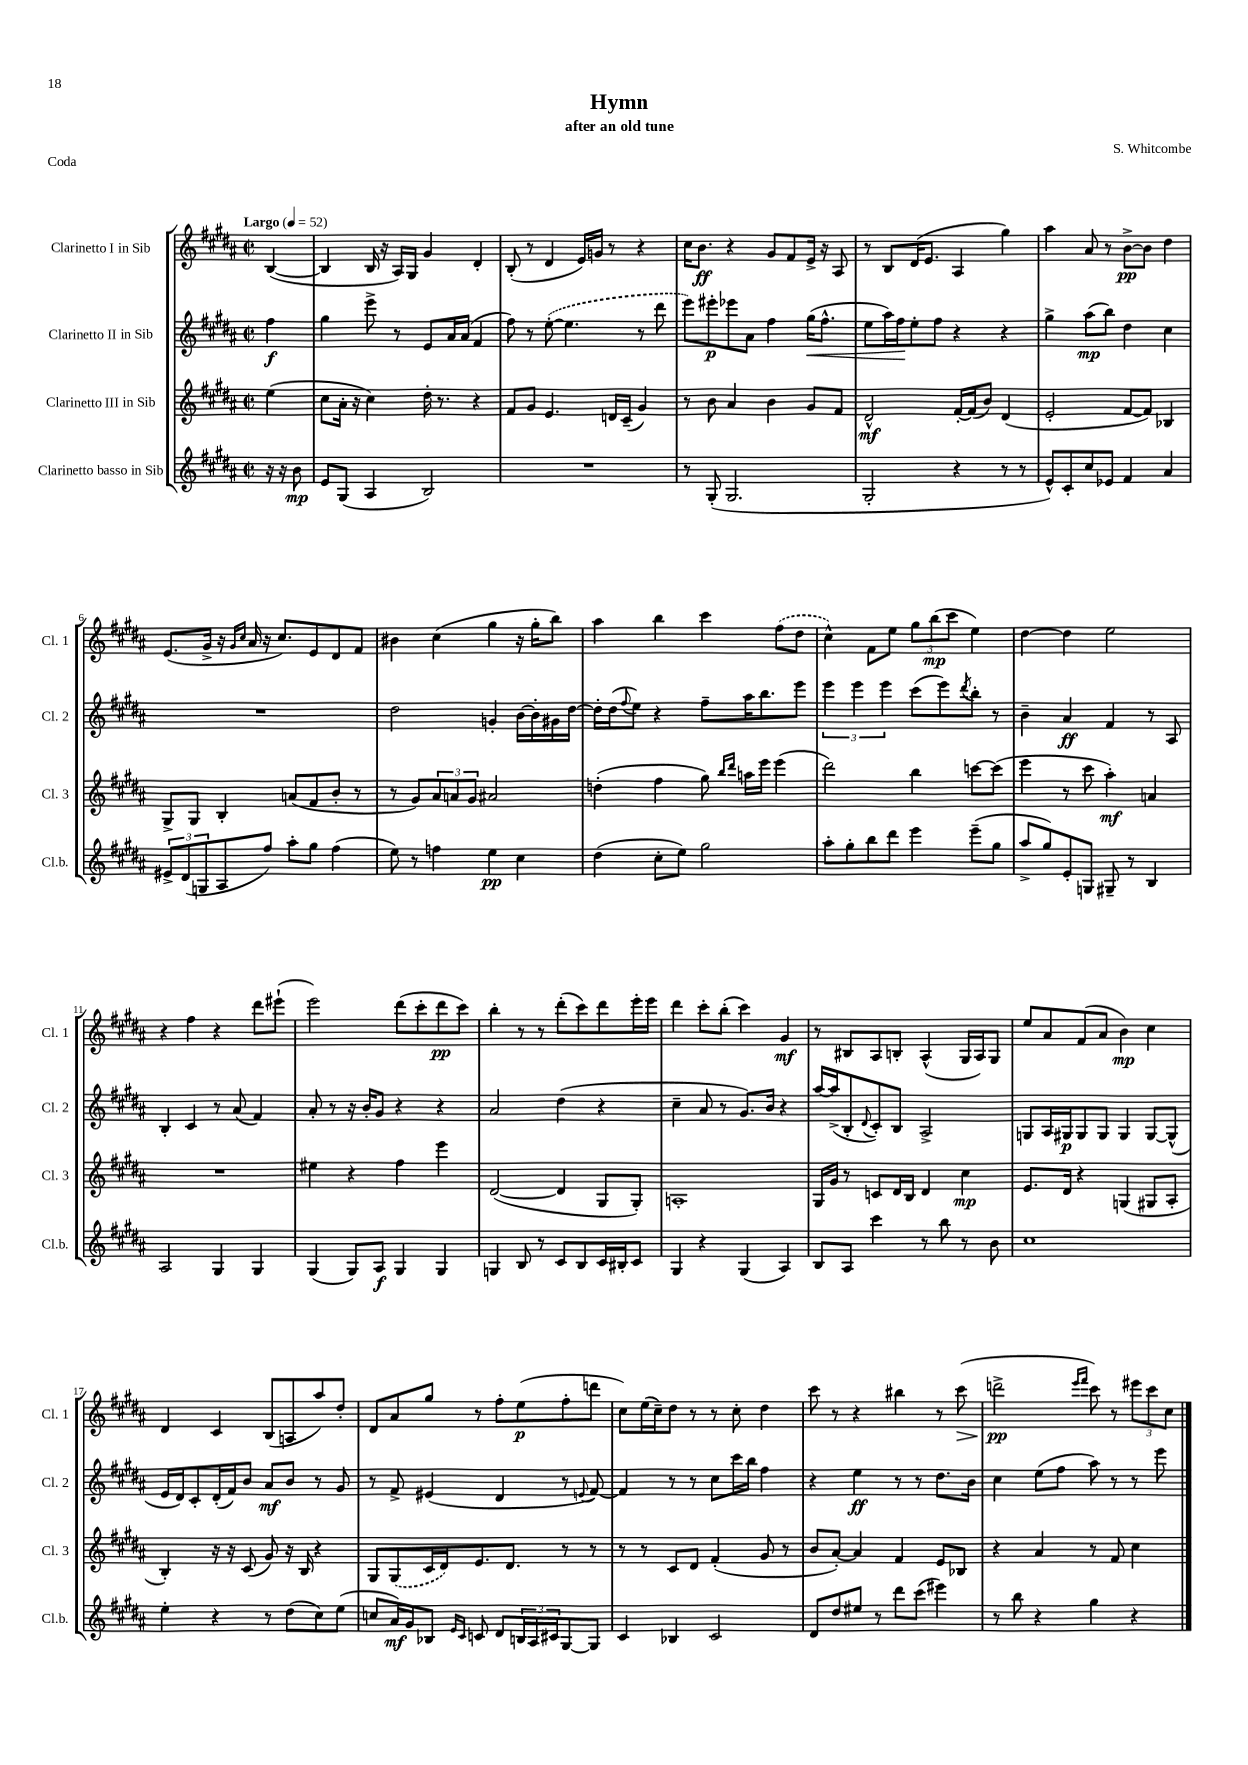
\header { title = "Hymn" composer = "S. Whitcombe" subtitle = "after an old tune" piece = "Coda" }
<<
\new StaffGroup <<
\new Staff = "s0" \with { instrumentName = "Clarinetto I in Sib" shortInstrumentName = "Cl. 1" } {
    \clef treble \key b \major \defaultTimeSignature \time 2/2 \partial 4 \tempo "Largo" 4 = 52
    b4~( |
    b4 b16 r16 ais16) gis16 gis'4 dis'4-. |
    b8-.( r8 dis'4 e'16) g'16 r8 r4 |
    cis''16 b'8.\ff r4 gis'8 fis'8 e'16-> r16 ais8 |
    r8 b8 dis'16( e'8. ais4 gis''4) |
    ais''4 ais'8 r8 b'8~->\pp b'8 dis''4 |
    e'8.( gis'16-> r16 \grace { gis'16 cis''16 } ais'16 r16 cis''8.) e'8 dis'8 fis'8 |
    bis'4 cis''4( gis''4 r16 gis''16-. b''8) |
    ais''4 b''4 cis'''4 \once \slurDashed fis''8( dis''8 |
    cis''4-^) fis'8 e''8 \tuplet 3/2 { gis''8 b''8\mp( cis'''8 } e''4) |
    dis''4~ dis''4 e''2 |
    r4 fis''4 r4 dis'''8 eis'''8-!( |
    e'''2) dis'''8( cis'''8-. dis'''8\pp cis'''8) |
    b''4-. r8 r8 dis'''8-.( cis'''8) dis'''8 e'''16-. e'''16 |
    dis'''4 cis'''8-. b''8-.( cis'''4) gis'4\mf |
    r8 bis8 ais8 b8-. ais4-^( gis16 ais16) gis8 |
    e''8 ais'8 fis'8( ais'8 b'4\mp) cis''4 |
    dis'4 cis'4 b8( a8 ais''8) dis''8-. |
    dis'8 ais'8 gis''8 r8 fis''8-. e''8\p( fis''8-. d'''8 |
    cis''8) e''16( cis''16--) dis''8 r8 r8 cis''8-. dis''4 |
    cis'''8 r8 r4 bis''4 r8 cis'''8\>( |
    d'''2->\pp\! \grace { e'''16 fis'''16 } cis'''8) r8 \tuplet 3/2 { eis'''8 cis'''8 cis''8 } \bar "|." |
}
\new Staff = "s1" \with { instrumentName = "Clarinetto II in Sib" shortInstrumentName = "Cl. 2" } {
    \clef treble \key b \major \defaultTimeSignature \time 2/2 \partial 4
    fis''4\f |
    gis''4 e'''8-> r8 e'8 ais'16 ais'16( fis'4 |
    fis''8) r8 \once \slurDashed e''8~-.( e''4. r8 dis'''8 |
    e'''8) eis'''8-.\p ees'''8 ais'8 fis''4 gis''16\<( fis''8.-^ |
    e''8 ais''16) fis''16\! e''8-. fis''8 r4 r4 |
    gis''4-> ais''8\mp( b''8) dis''4 cis''4 |
    R1 |
    dis''2 g'4-. b'16~ b'16-. gis'16 dis''16~ |
    dis''16-. dis''16( \appoggiatura { fis''8 } e''8) r4 fis''8-- ais''16 b''8. e'''8 |
    \tuplet 3/2 { e'''4 e'''4 e'''4 } cis'''8( e'''8) \acciaccatura { dis'''8 } b''8-. r8 |
    b'4-- ais'4\ff fis'4 r8 ais8 |
    b4-. cis'4 r8 ais'8( fis'4) |
    ais'8-. r8 r16 b'16-. gis'8 r4 r4 |
    ais'2 dis''4( r4 |
    cis''4-- ais'8 r8 gis'8.) b'16 r4 |
    ais''16~ ais''16->( b8-. \appoggiatura { dis'8 } cis'8-.) b8 ais2-> |
    g8 ais16 gis16\p gis8 gis8 gis4 gis8~ gis8-^( |
    e'16 dis'16) cis'8-. dis'16-.( fis'16) b'8 ais'8\mf b'8 r8 gis'8 |
    r8 fis'8-> eis'4( dis'4 r8 \appoggiatura { e'8 } fis'8~) |
    fis'4 r8 r8 cis''8 cis'''16 b''16 fis''4 |
    r4 e''4\ff r8 r8 dis''8. b'16 |
    cis''4 e''8( fis''8 ais''8) r8 r8 e'''8 \bar "|." |
}
\new Staff = "s2" \with { instrumentName = "Clarinetto III in Sib" shortInstrumentName = "Cl. 3" } {
    \clef treble \key b \major \defaultTimeSignature \time 2/2 \partial 4
    e''4( |
    cis''8 ais'16-. r16 cis''4) dis''16-. r8. r4 |
    fis'8 gis'8 e'4. d'16 cis'16--( gis'4) |
    r8 b'8 ais'4 b'4 gis'8 fis'8 |
    dis'2-^\mf fis'16~-. fis'16( b'8) dis'4( |
    e'2-. fis'8~ fis'8) bes4 |
    gis8-> gis8 b4-. a'8( fis'8 b'8-. r8 |
    r8 gis'8) \tuplet 3/2 { ais'8 a'8 gis'8 } ais'2 |
    d''4-.( fis''4 gis''8) \grace { b''16 dis'''16 } a''16 e'''16 e'''4( |
    dis'''2) b''4 c'''8~ c'''8( |
    e'''4 r8 cis'''8 ais''4-.\mf) a'4 |
    R1 |
    eis''4 r4 fis''4 e'''4 |
    dis'2~( dis'4 gis8 gis8-.) |
    a1-. |
    gis16 gis'16 r8 c'8 dis'16 b16 dis'4 cis''4\mp |
    e'8. dis'16 r4 g4( gis8 ais8-. |
    b4-.) r16 r16 cis'8( gis'8) r16 b16 r4 |
    gis8 \once \slurDashed gis8( cis'16 dis'16) e'8. dis'8. r8 r8 |
    r8 r8 cis'8 dis'8 fis'4-.( gis'8 r8 |
    b'8 ais'8~-.) ais'4 fis'4 e'8 bes8 |
    r4 ais'4 r8 fis'8 cis''4 \bar "|." |
}
\new Staff = "s3" \with { instrumentName = "Clarinetto basso in Sib" shortInstrumentName = "Cl.b." } {
    \clef treble \key b \major \defaultTimeSignature \time 2/2 \partial 4
    r16 r16 b'8\mp |
    e'8 gis8( ais4 b2) |
    R1 |
    r8 gis8-.( gis2. |
    gis2-. r4 r8 r8 |
    e'8-^) cis'8-. cis''8 ees'8 fis'4 ais'4 |
    \tuplet 3/2 { eis'8-> dis'8( g8 } ais8 fis''8) ais''8-. gis''8 fis''4( |
    e''8) r8 f''4 e''4\pp cis''4 |
    dis''4( cis''8-. e''8) gis''2 |
    ais''8-. gis''8-. b''8 dis'''8 e'''4 e'''8--( gis''8 |
    ais''8-> gis''8) e'8-. g8 gis8-- r8 b4 |
    ais2 gis4 gis4 |
    gis4( gis8) ais8\f gis4 gis4 |
    g4 b8 r8 cis'8 b8 cis'16 bis16-. cis'8 |
    gis4 r4 gis4( ais4) |
    b8 ais8 cis'''4 r8 b''8 r8 b'8 |
    cis''1 |
    e''4-. r4 r8 dis''8( cis''8) e''8( |
    c''8 ais'16\mf) gis'16 bes8 \grace { e'16 cis'16 } c'8 dis'8 \tuplet 3/2 { b16 ais16 cis'16 } gis8~ gis8 |
    cis'4 bes4 cis'2 |
    dis'8 dis''8 eis''8 r8 dis'''8 cis'''8( eis'''4) |
    r8 b''8 r4 gis''4 r4 \bar "|." |
}
>>
>>
